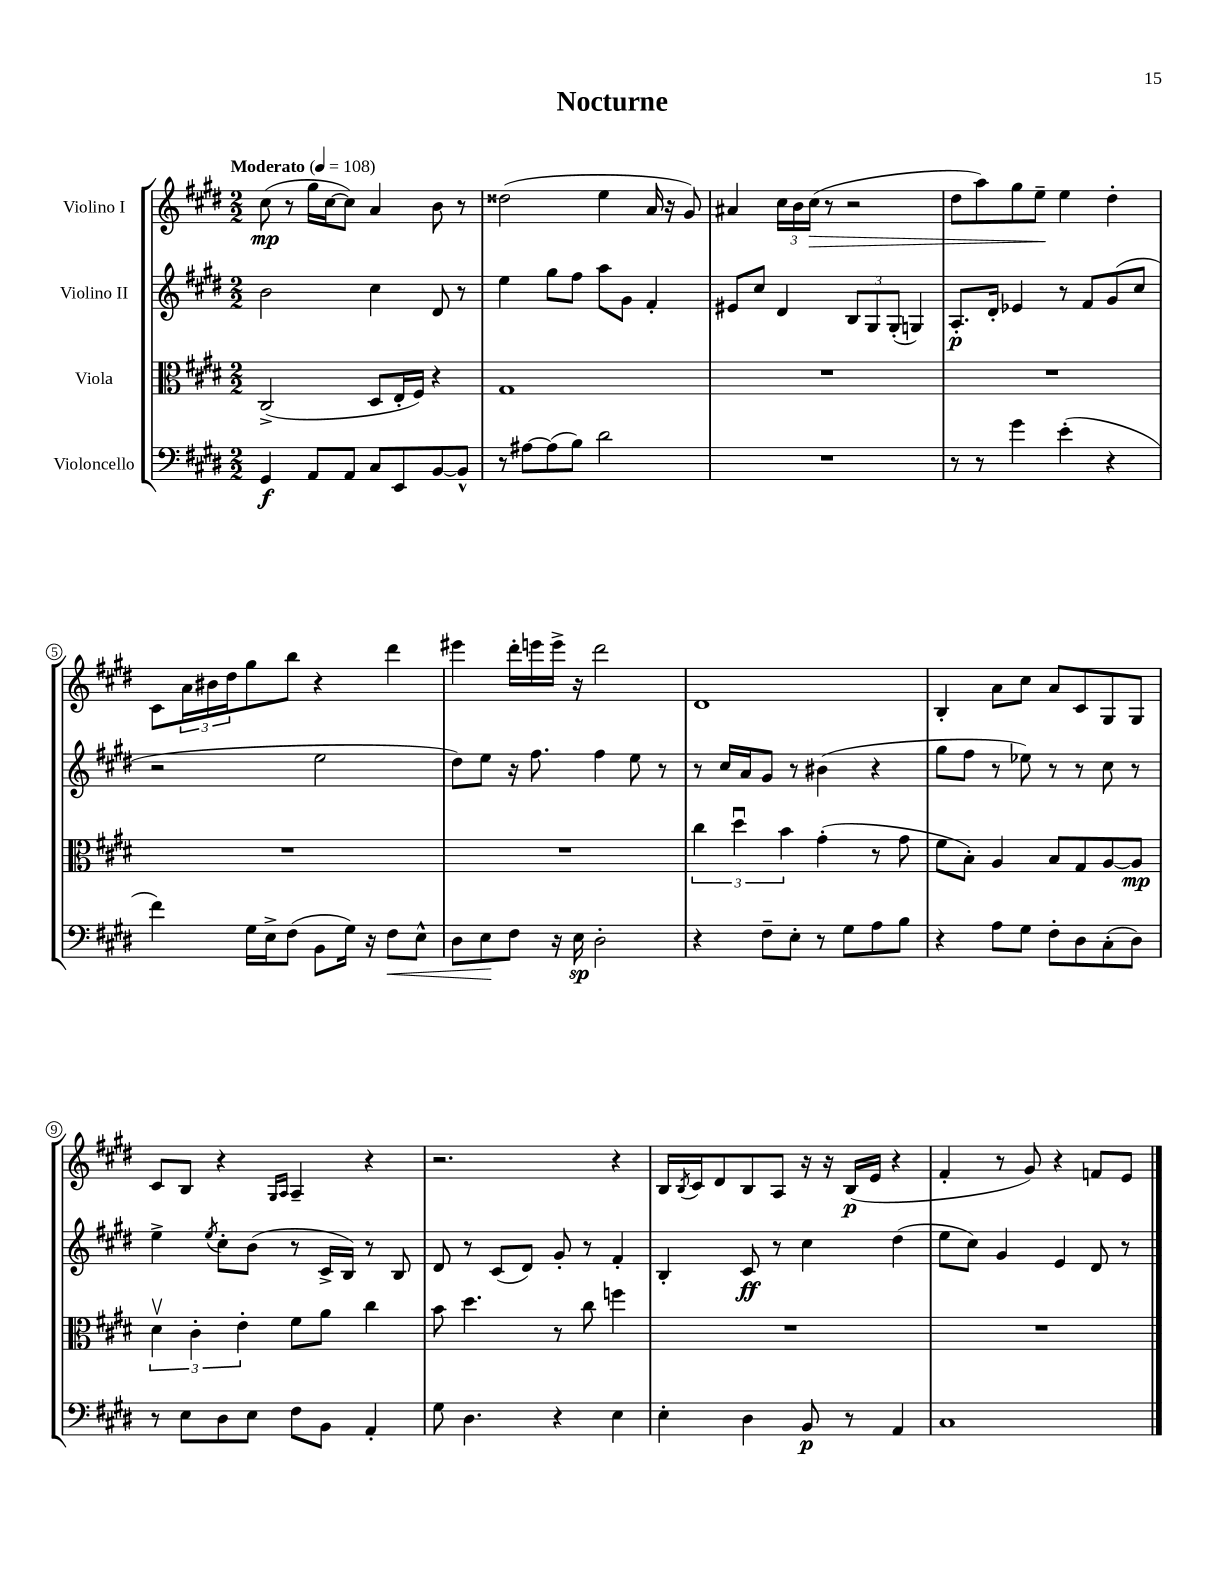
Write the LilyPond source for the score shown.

\header { title = "Nocturne" }
<<
\new StaffGroup <<
\new Staff = "s0" \with { instrumentName = "Violino I" } {
    \clef treble \key e \major \numericTimeSignature \time 2/2 \tempo "Moderato" 4 = 108
    cis''8\mp( r8 gis''16 cis''16~ cis''8) a'4 b'8 r8 |
    disis''2( e''4 a'16 r16 gis'8) |
    ais'4 \tuplet 3/2 { cis''16 b'16 cis''16\>( } r8 r2 |
    dis''8 a''8) gis''8 e''8--\! e''4 dis''4-. |
    cis'8 \tuplet 3/2 { a'16 bis'16 dis''16 } gis''8 b''8 r4 dis'''4 |
    eis'''4 dis'''16-. e'''16 e'''16-> r16 dis'''2 |
    dis'1 |
    b4-. a'8 cis''8 a'8 cis'8 gis8 gis8 |
    cis'8 b8 r4 \grace { gis16 a16 } a4-- r4 |
    r2. r4 |
    b16 \acciaccatura { b8 } cis'16 dis'8 b8 a8 r16 r16 b16\p( e'16 r4 |
    fis'4-. r8 gis'8) r4 f'8 e'8 \bar "|." |
}
\new Staff = "s1" \with { instrumentName = "Violino II" } {
    \clef treble \key e \major \numericTimeSignature \time 2/2
    b'2 cis''4 dis'8 r8 |
    e''4 gis''8 fis''8 a''8 gis'8 fis'4-. |
    eis'8 cis''8 dis'4 \tuplet 3/2 { b8 gis8 gis8-.( } g4) |
    a8.-.\p dis'16-. ees'4 r8 fis'8 gis'8( cis''8 |
    r2 e''2 |
    dis''8) e''8 r16 fis''8. fis''4 e''8 r8 |
    r8 cis''16 a'16 gis'8 r8 bis'4( r4 |
    gis''8 fis''8 r8 ees''8) r8 r8 cis''8 r8 |
    e''4-> \acciaccatura { e''8 } cis''8-. b'8( r8 cis'16-> b16) r8 b8 |
    dis'8 r8 cis'8( dis'8) gis'8-. r8 fis'4-. |
    b4-. cis'8\ff r8 cis''4 dis''4( |
    e''8 cis''8) gis'4 e'4 dis'8 r8 \bar "|." |
}
\new Staff = "s2" \with { instrumentName = "Viola" } {
    \clef alto \key e \major \numericTimeSignature \time 2/2
    cis2->( dis8 e16-. fis16) r4 |
    gis1 |
    R1 |
    R1 |
    R1 |
    R1 |
    \tuplet 3/2 { cis''4 dis''4\downbow b'4 } gis'4-.( r8 gis'8 |
    fis'8 b8-.) a4 b8 gis8 a8~ a8\mp |
    \tuplet 3/2 { dis'4\upbow cis'4-. e'4-. } fis'8 a'8 cis''4 |
    b'8 dis''4. r8 cis''8 f''4 |
    R1 |
    R1 \bar "|." |
}
\new Staff = "s3" \with { instrumentName = "Violoncello" } {
    \clef bass \key e \major \numericTimeSignature \time 2/2
    gis,4\f a,8 a,8 cis8 e,8 b,8~ b,8-^ |
    r8 ais8~ ais8( b8) dis'2 |
    R1 |
    r8 r8 gis'4 e'4-.( r4 |
    fis'4) gis16 e16-> fis8( b,8 gis16) r16 fis8\< e8-^ |
    dis8 e8\! fis8 r16 e16\sp dis2-. |
    r4 fis8-- e8-. r8 gis8 a8 b8 |
    r4 a8 gis8 fis8-. dis8 cis8-.( dis8) |
    r8 e8 dis8 e8 fis8 b,8 a,4-. |
    gis8 dis4. r4 e4 |
    e4-. dis4 b,8\p r8 a,4 |
    cis1 \bar "|." |
}
>>
>>
\layout { \context { \Score \override BarNumber.stencil = #(make-stencil-circler 0.1 0.3 ly:text-interface::print) } }
